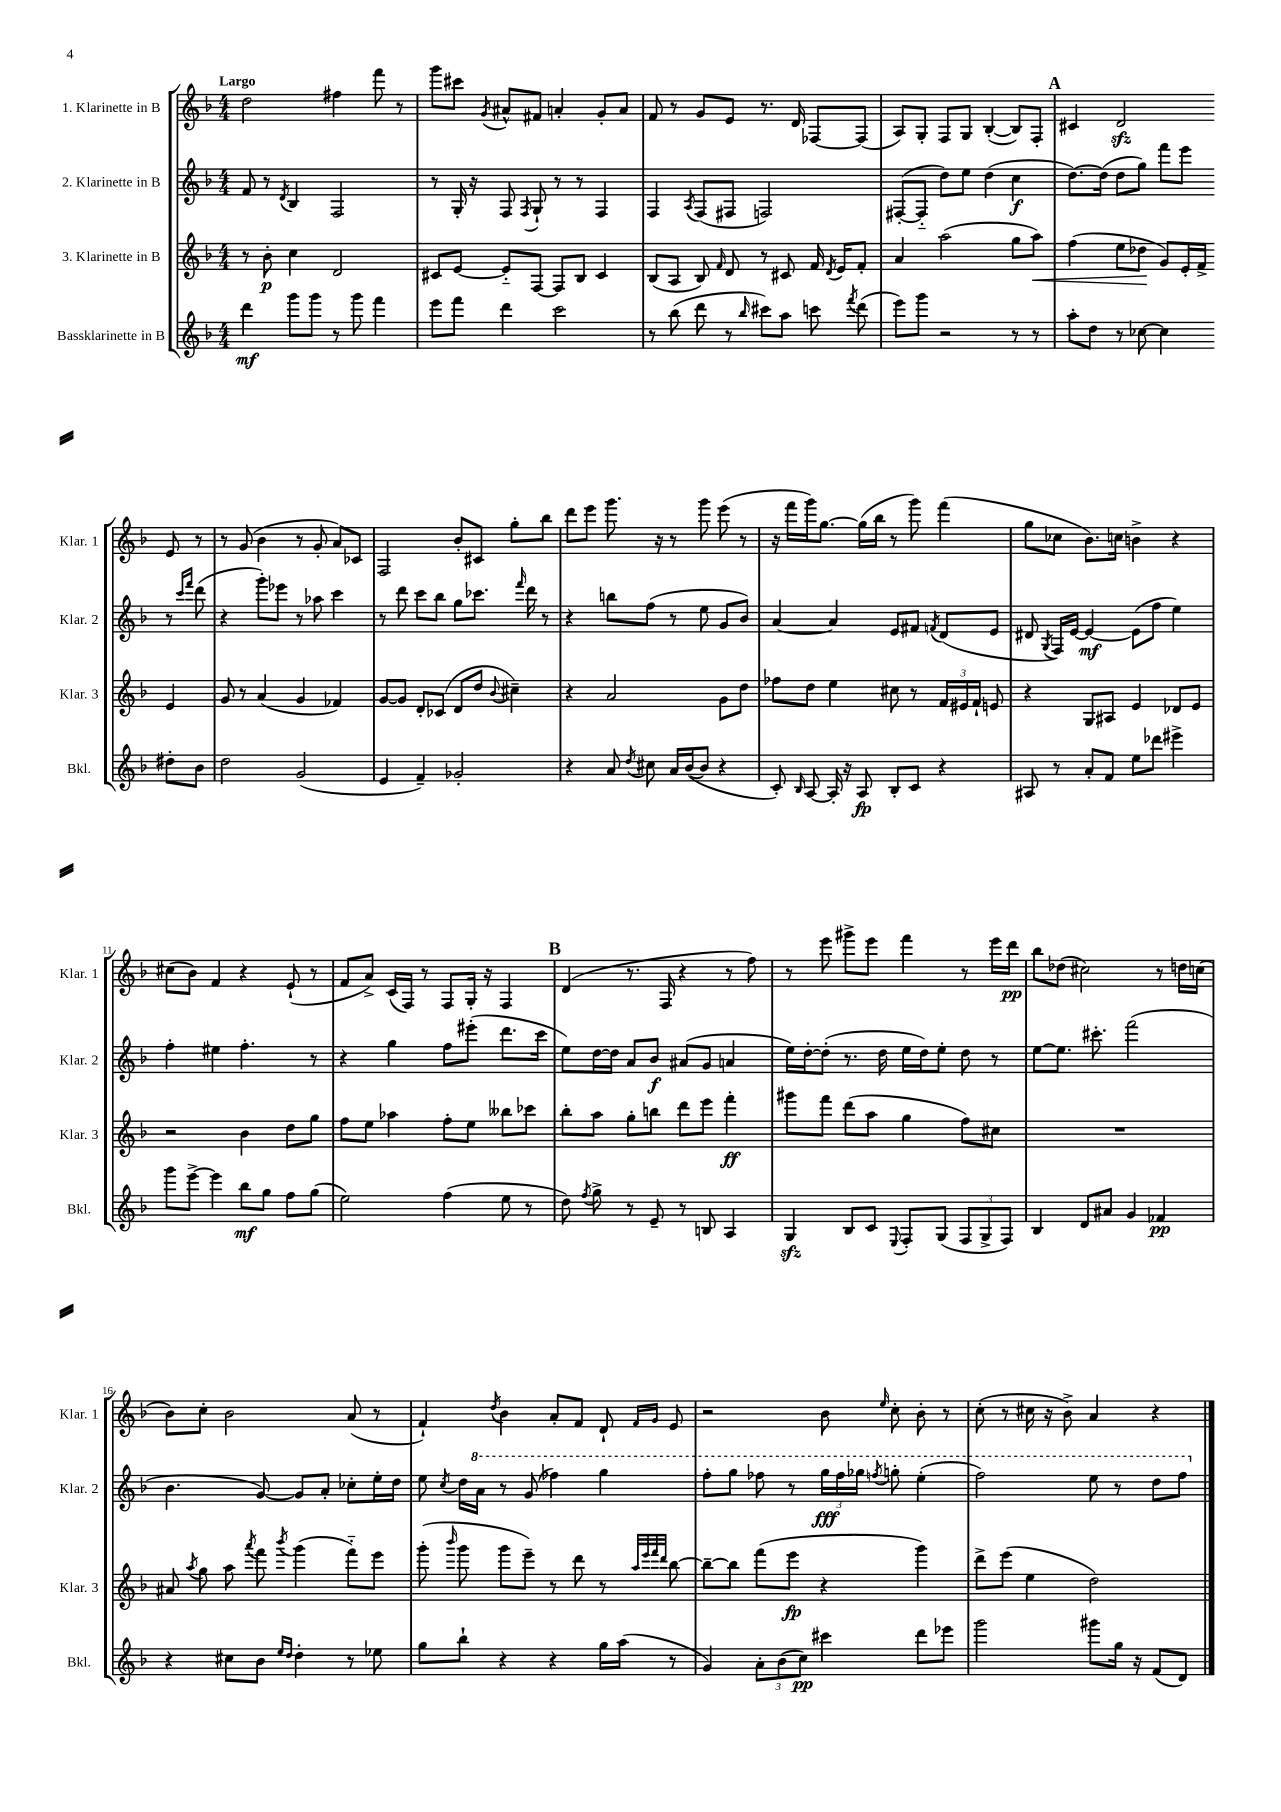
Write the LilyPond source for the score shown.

<<
\new StaffGroup <<
\new Staff = "s0" \with { instrumentName = "1. Klarinette in B" shortInstrumentName = "Klar. 1" } {
    \clef treble \key f \major \numericTimeSignature \time 4/4 \tempo "Largo"
    \autoBeamOff d''2 fis''4 f'''8 r8 |
    g'''8[ cis'''8] \acciaccatura { g'8 } ais'8[-^ fis'8] a'4-. g'8[-. a'8] |
    f'8 r8 g'8[ e'8] r8. d'16 fes8[~ fes8]( |
    a8[) g8]-. f8[ g8] bes4~-.( bes8[) f8]-. |
    \mark \markup { \bold "A" } cis'4 d'2\sfz e'8 r8 |
    r8 g'8( bes'4 r8 g'8-. a'8[) ces'8] |
    f2 bes'8[-. cis'8] g''8[-. bes''8] |
    d'''8[ e'''8] g'''8. r16 r8 g'''8 e'''8( r8 |
    r16 f'''16[ g'''16) g''8.]~ g''16[( bes''16] r8 g'''8) f'''4( |
    g''8[ ces''8] bes'8.[) c''16] b'4-> r4 |
    cis''8[( bes'8]) f'4 r4 e'8-!( r8 |
    f'8[ a'8]->) c'16[( f16]) r8 f8[ g16]-. r16 f4 |
    \mark \markup { \bold "B" } d'4( r8. f16 r4 r8 f''8) |
    r8 e'''8 gis'''8[-> e'''8] f'''4 r8 e'''16[ d'''16]\pp |
    bes''8[ des''8]( cis''2) r8 d''16[ c''16]( |
    bes'8[) c''8]-. bes'2 a'8( r8 |
    f'4-!) \acciaccatura { d''8 } bes'4 a'8[-. f'8] d'8-! \grace { f'16[ g'16] } e'8 |
    r2 bes'8 \grace { e''16 } c''8-. bes'8-. r8 |
    c''8-.( r8 cis''16 r16 bes'8->) a'4 r4 \bar "|." |
}
\new Staff = "s1" \with { instrumentName = "2. Klarinette in B" shortInstrumentName = "Klar. 2" } {
    \clef treble \key f \major \numericTimeSignature \time 4/4
    \autoBeamOff f'8 r8 \acciaccatura { d'8 } bes4 f2 |
    r8 g16-. r16 f8 \acciaccatura { f8 } g8-! r8 r8 f4 |
    f4 \acciaccatura { a8 } f8[( fis8] f2) |
    fis8[~-.( fis8]-_ d''8[) e''8] d''4( c''4\f |
    \mark \markup { \bold "A" } d''8.[~) d''16]( d''8[ g''8]) f'''8[ e'''8] r8 \grace { c'''16[ f'''16] } d'''8( |
    r4 g'''8[-.) ees'''8] r8 aes''8 c'''4 |
    r8 d'''8 c'''8[ bes''8] g''8[ ces'''8.] \grace { f'''16 } d'''16 r8 |
    r4 b''8[ f''8]( r8 e''8 g'8[ bes'8]) |
    a'4~ a'4 e'8[ fis'8] \acciaccatura { f'8 } d'8[( e'8] |
    dis'8 \acciaccatura { g8 } f16[) e'16]~ e'4~\mf e'8[( f''8] e''4) |
    f''4-. eis''4 f''4.-. r8 |
    r4 g''4 f''8[ eis'''8]-.( d'''8.[ c'''16] |
    \mark \markup { \bold "B" } e''8[) d''16~ d''16] a'8[ bes'8]\f ais'8[( g'8] a'4 |
    e''16[) d''16~-. d''8]-.( r8. d''16 e''16[ d''16) e''8]-. d''8 r8 |
    e''8[~ e''8.] cis'''8.-. f'''2( |
    bes'4. g'8~) g'8[ a'8]-. ces''8[-. e''16-. d''16] |
    e''8 \acciaccatura { c''8 } d''16[ \ottava #1 a''16] r8 g''8( fes'''4) g'''4 |
    f'''8[-. g'''8] fes'''8 r8 \tuplet 3/2 { g'''16[\fff fes'''16 ges'''16] } \acciaccatura { f'''8 } g'''8-. e'''4-.( |
    f'''2) e'''8 r8 d'''8[ f'''8] \ottava #0 \bar "|." |
}
\new Staff = "s2" \with { instrumentName = "3. Klarinette in B" shortInstrumentName = "Klar. 3" } {
    \clef treble \key f \major \numericTimeSignature \time 4/4
    \autoBeamOff r8 bes'8-.\p c''4 d'2 |
    cis'8[ e'8]~ e'8[-_ f8]~ f8[ bes8] cis'4 |
    bes8[( a8] bes8) \grace { f'16 } d'8 r8 cis'8 f'16 \acciaccatura { d'8 } e'16[ f'8]-. |
    a'4 a''2( g''8[ a''8]\<) |
    \mark \markup { \bold "A" } f''4( e''8[ des''8]\! g'8[) e'16-. f'16]-> e'4 |
    g'8 r8 a'4( g'4 fes'4) |
    g'8[~ g'8] d'8[-. ces'8]( d'8[ d''8] \appoggiatura { bes'8 } cis''4--) |
    r4 a'2 g'8[ d''8] |
    fes''8[ d''8] e''4 cis''8 r8 \tuplet 3/2 { f'16[ eis'16 f'16]-! } e'8 |
    r4 g8[ ais8] e'4 des'8[ e'8] |
    r2 bes'4 d''8[ g''8] |
    f''8[ e''8] aes''4 f''8[-. e''8] beses''8[ ces'''8] |
    \mark \markup { \bold "B" } bes''8[-. a''8] g''8[-. b''8] d'''8[ e'''8] f'''4-.\ff |
    gis'''8[ f'''8] d'''8[( a''8] g''4 f''8[) cis''8] |
    R1 |
    ais'8 \acciaccatura { a''8 } g''8 a''8 \acciaccatura { a'''8 } f'''8 \acciaccatura { bes'''8 } g'''4( f'''8[-_) e'''8] |
    g'''8-.( \grace { bes'''16 } g'''8 g'''8[ e'''8]--) r8 d'''8 r8 \grace { a''32[ e'''32 f'''32 d'''32] } bes''8~ |
    bes''8[~-- bes''8] f'''8[( e'''8]\fp r4 g'''4) |
    d'''8[-> e'''8]( e''4 d''2) \bar "|." |
}
\new Staff = "s3" \with { instrumentName = "Bassklarinette in B" shortInstrumentName = "Bkl." } {
    \clef treble \key f \major \numericTimeSignature \time 4/4
    \autoBeamOff d'''4\mf g'''8[ g'''8] r8 g'''8 f'''4 |
    e'''8[ f'''8] d'''4 c'''2 |
    r8 bes''8( d'''8 r8 \grace { bes''16 } cis'''8[) a''8] c'''8 \acciaccatura { f'''8 } d'''8( |
    e'''8[) g'''8] r2 r8 r8 |
    \mark \markup { \bold "A" } a''8[-. d''8] r8 ces''8~ ces''4 dis''8[-. bes'8] |
    d''2 g'2( |
    e'4 f'4--) ges'2-. |
    r4 a'8 \acciaccatura { d''8 } cis''8 a'16[ bes'16~( bes'8] r4 |
    c'8-.) \grace { bes16 } a8~ a16-. r16 a8\fp bes8[-. c'8] r4 |
    ais8 r8 a'8[-. f'8] e''8[ des'''8] eis'''4-> |
    g'''8[ e'''8]~-> e'''4 bes''8[\mf g''8] f''8[ g''8]( |
    e''2) f''4( e''8 r8 |
    \mark \markup { \bold "B" } d''8) \acciaccatura { f''8 } g''8-> r8 e'8-- r8 b8 a4 |
    g4\sfz bes8[ c'8] \appoggiatura { e8 } f8[-. g8]( \tuplet 3/2 { f8[ g8-> f8]) } |
    bes4 d'8[ ais'8] g'4 fes'4\pp |
    r4 cis''8[ bes'8] \grace { e''16[ d''16] } d''4-. r8 ees''8 |
    g''8[ bes''8]-! r4 r4 g''16[ a''16]( r8 |
    g'4) \tuplet 3/2 { a'8[-. bes'8( c''8]\pp) } cis'''4 d'''8[ ees'''8] |
    g'''2 gis'''8[ g''16] r16 f'8[( d'8]) \bar "|." |
}
>>
>>
